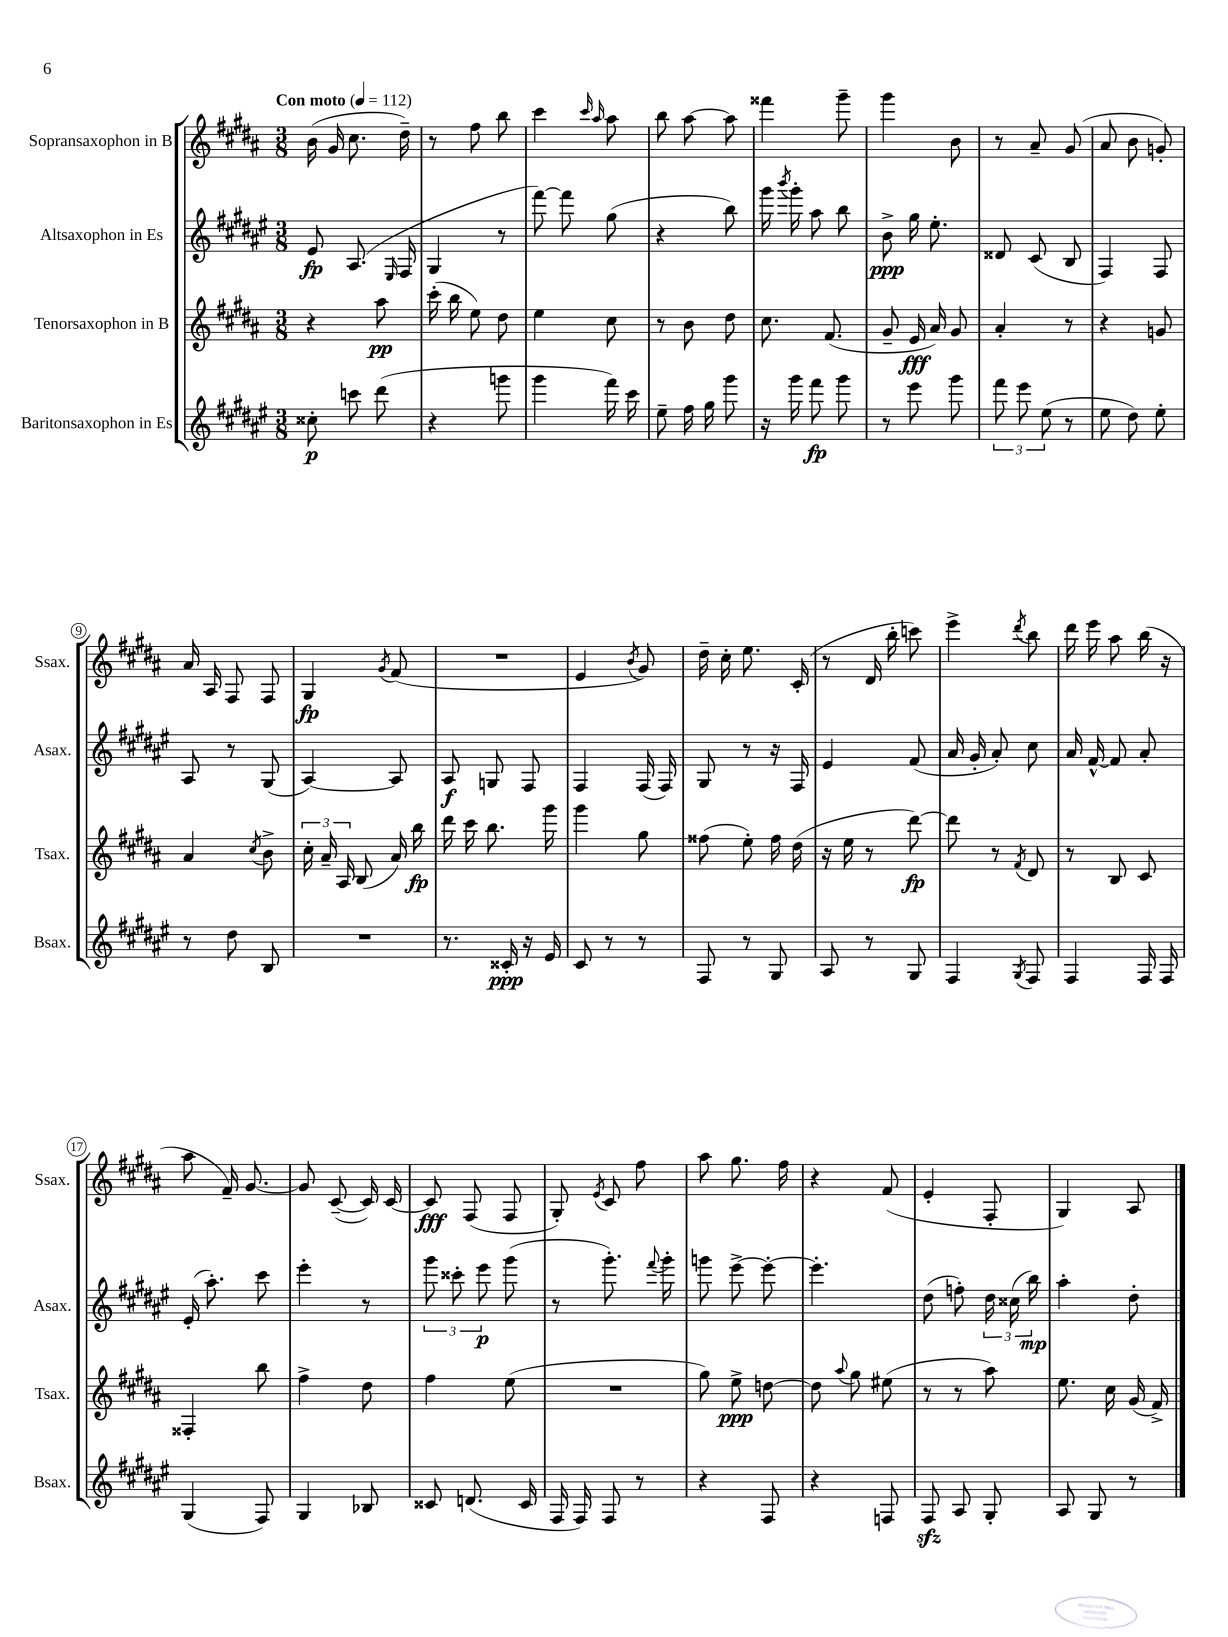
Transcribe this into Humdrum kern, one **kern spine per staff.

**kern	**kern	**kern	**kern
*staff4	*staff3	*staff2	*staff1
*clefG2	*clefG2	*clefG2	*clefG2
*k[f#c#g#d#a#e#]	*k[f#c#g#d#a#]	*k[f#c#g#d#a#e#]	*k[f#c#g#d#a#]
*M3/8	*M3/8	*M3/8	*M3/8
*MM112	*MM112	*MM112	*MM112
8cc##'	4r	8e#	(16b
.	.	.	16g#
8ccc	.	(8.A#	8.cc#
(8ddd#	8aa#	.	.
.	.	16qqE#	.
.	.	16F#	16dd#~)
=	=	=	=
4r	(16ccc#'	4G#	8r
.	16bb	.	.
.	8ee)	.	8ff#
8ggg	8dd#	8r	8bb
=	=	=	=
4ggg#	4ee	[8fff#)	4ccc#
.	.	8fff#]	.
.	.	.	16qqccc#
.	.	.	16qqaa#
16fff#)	8cc#	(8gg#	8aa#
16ccc#	.	.	.
=	=	=	=
8ee#~	8r	4r	8bb
16ff#	8b	.	[8aa#
16gg#	.	.	.
8ggg#	8dd#	8bb)	8aa#]
=	=	=	=
16r	8.cc#	16ggg#	4fff##
.	.	8qbbb	.
16ggg#	.	16ggg#'	.
8fff#	.	8aa#	.
.	(8.f#	.	.
8ggg#	.	8bb	8ggg#~
=	=	=	=
8r	8g#~	8b^	4ggg#
8eee#	16e	16gg#	.
.	16a#)	8.ee#'	.
8ggg#	8g#	.	8b
=	=	=	=
12fff#	4a#'	8d##	8r
12eee#	.	.	.
.	.	(8c#	8a#~
(12ee#	.	.	.
8r	8r	8B	(8g#
=	=	=	=
8ee#	4r	4F#)	8a#
8dd#)	.	.	8b
8ee#'	8g	8F#	8g')
=	=	=	=
8r	4a#	8A#	16a#
.	.	.	16A#
8dd#	.	8r	8F#
.	8qcc#	.	.
8B	8b^	(8G#	8F#
=	=	=	=
4.r	24cc#'	[4A#)	4G#
.	24a#~	.	.
.	24A#	.	.
.	(8B	.	.
.	.	.	8qg#
.	16a#)	8A#]	(8f#
.	16bb	.	.
=	=	=	=
8.r	16ddd#	8A#	4.r
.	16ccc#	.	.
.	8.bb	8G	.
16c##'	.	.	.
16r	.	8F#	.
16e#	16ggg#	.	.
=	=	=	=
8c#	4ggg#	4F#	4e
8r	.	.	.
.	.	.	8qb
8r	8gg#	(16F#	8g#)
.	.	16F#)	.
=	=	=	=
8F#	(8ff##	8G#	16dd#~
.	.	.	16cc#'
8r	8ee')	8r	8.ee
8G#	16ff##	16r	.
.	(16dd#	16F#	(16c#'
=	=	=	=
8A#	16r	4e#	8r
.	16ee	.	.
8r	8r	.	16d#
.	.	.	16bb'
8G#	[8ddd#)	(8f#	8ccc)
=	=	=	=
4F#	8ddd#]	16a#	4eee^
.	.	16g#'	.
.	8r	8a#')	.
8qG#	8qf#	.	8qddd#
8F#	8d#	8cc#	8bb
=	=	=	=
4F#	8r	16a#	16ddd#
.	.	[16f#^^	16eee
.	8B	8f#]	8aa#
16F#	8c#	8a#'	(16bb
16F#	.	.	16r
=	=	=	=
(4G#	4F##'	(16e#'	8aa#
.	.	8.aa#')	.
.	.	.	16f#~)
.	.	.	[8.g#
8F#)	8bb	8ccc#	.
=	=	=	=
4G#	4ff#^	4eee#'	8g#]
.	.	.	([8c#~
8B-	8dd#	8r	16c#])
.	.	.	[16c#
=	=	=	=
8c##	4ff#	12ggg#	8c#]
.	.	12ccc##'	.
(8.d	.	.	(8F#
.	.	12eee#	.
.	(8ee	(8ggg#	8F#
16c##	.	.	.
=	=	=	=
16F#	4.r	8r	8G#')
16F#)	.	.	.
.	.	.	8qe
8F#	.	8.ggg#')	8c#
8r	.	.	8ff#
.	.	8qqfff#	.
.	.	16ggg#'	.
=	=	=	=
4r	8gg#)	8ggg	8aa#
.	8ee^	[8eee#^	8.gg#
8F#	[8dd	8eee#'_	.
.	.	.	16ff#
=	=	=	=
4r	8dd]	4.eee#']	4r
.	8qqaa#	.	.
.	8gg#	.	.
8F	(8ee#	.	(8f#
=	=	=	=
8F#	8r	(8dd#	4e'
8A#	8r	8ff')	.
8G#'	8aa#)	24dd#	8F#'
.	.	(24cc##	.
.	.	24bb)	.
=	=	=	=
8A#	8.ee	4aa#'	4G#)
8G#	.	.	.
.	16cc#	.	.
8r	(16g#	8dd#'	8A#
.	16f#^)	.	.
==	==	==	==
*-	*-	*-	*-
